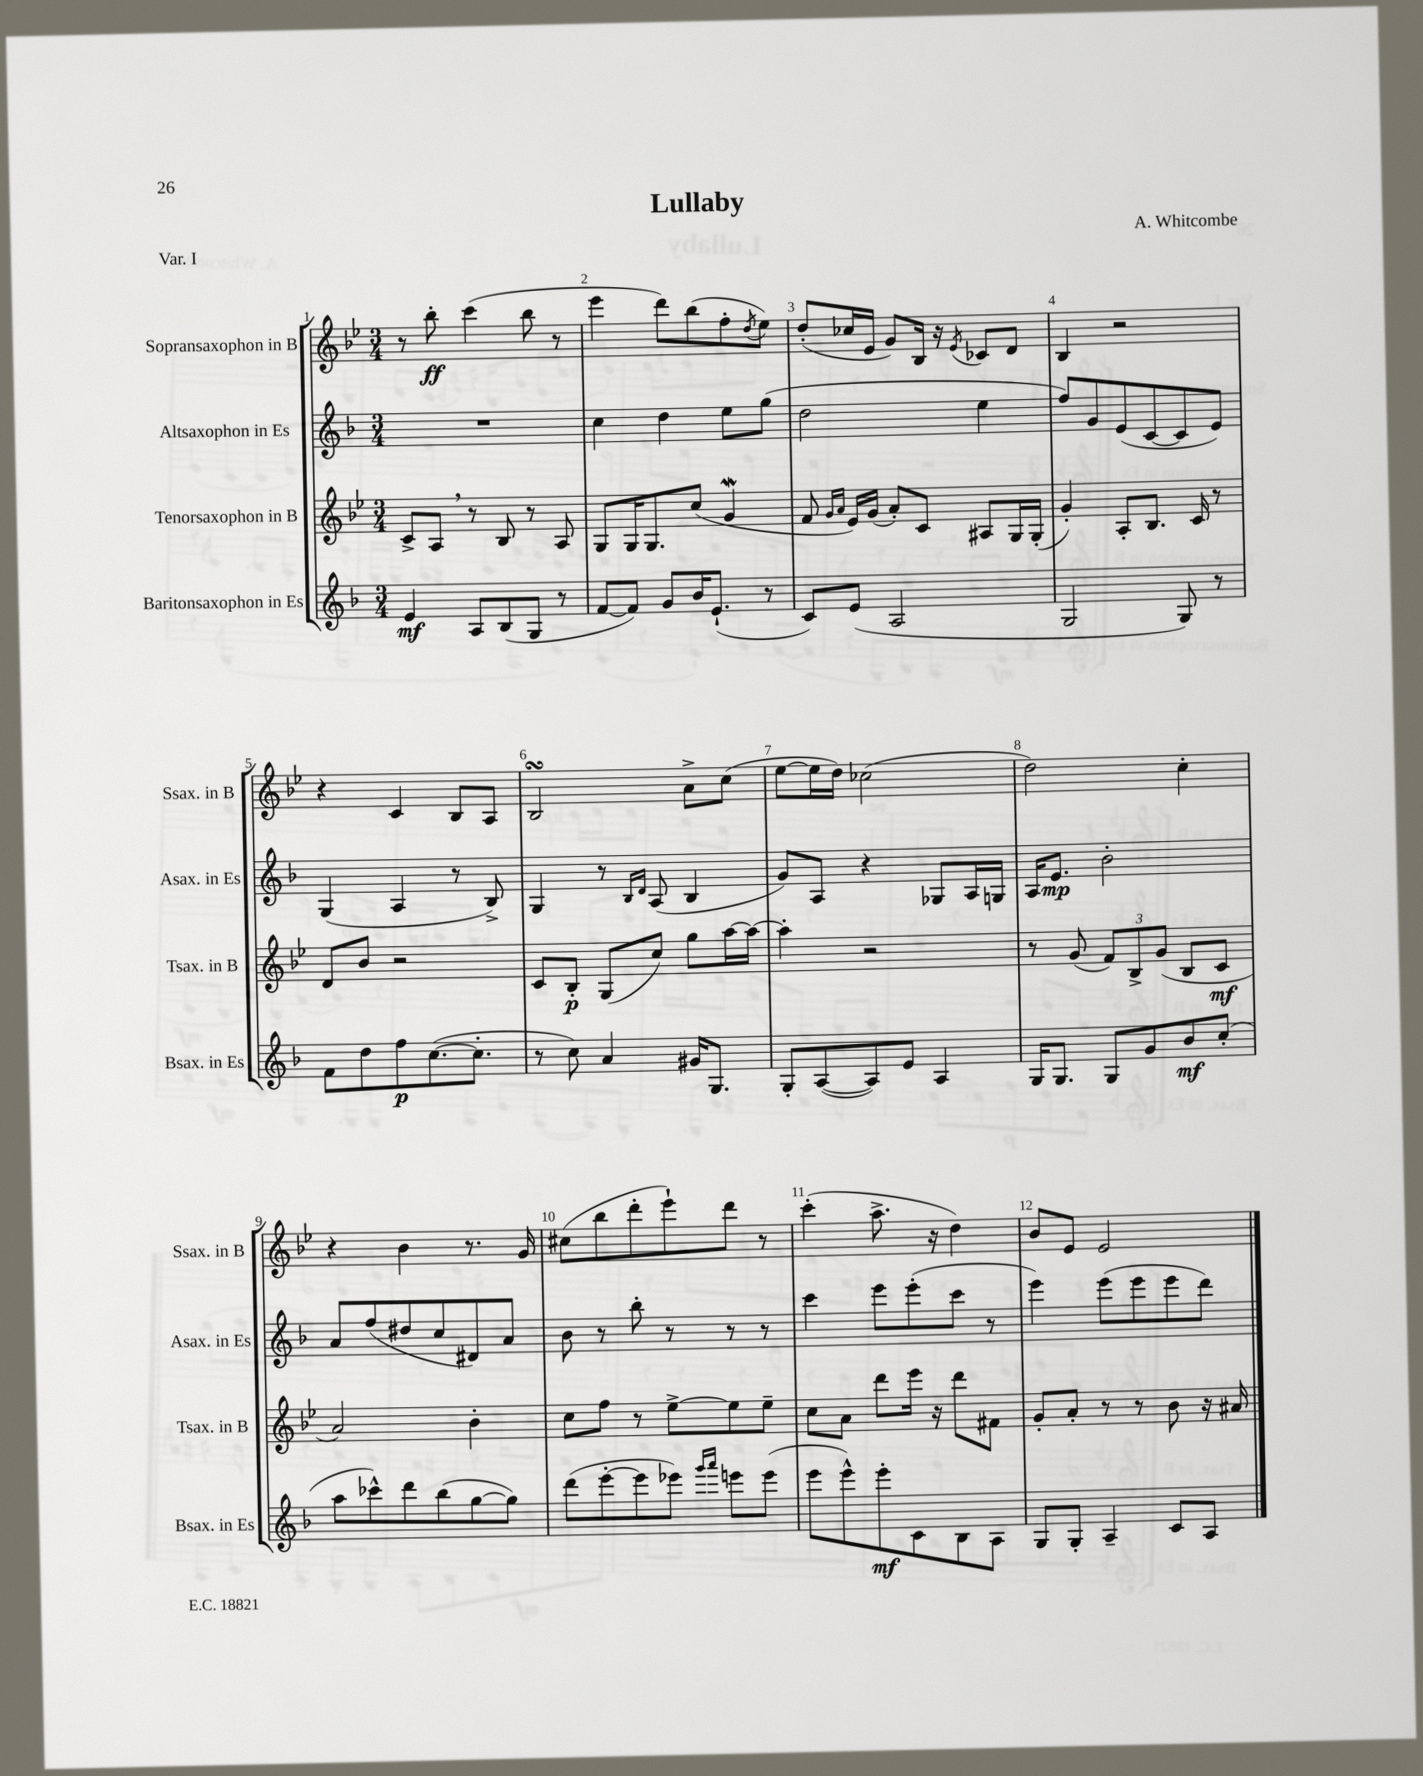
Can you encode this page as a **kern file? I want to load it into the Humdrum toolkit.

**kern	**dynam	**kern	**dynam	**kern	**dynam	**kern	**dynam
*part4	*part4	*part3	*part3	*part2	*part2	*part1	*part1
*staff4	*staff4	*staff3	*staff3	*staff2	*staff2	*staff1	*staff1
*I"Baritonsaxophon in Es	*	*I"Tenorsaxophon in B	*	*I"Altsaxophon in Es	*	*I"Sopransaxophon in B	*
*I'Bsax. in Es	*	*I'Tsax. in B	*	*I'Asax. in Es	*	*I'Ssax. in B	*
*clefG2	*	*clefG2	*	*clefG2	*	*clefG2	*
*k[b-]	*	*k[b-e-]	*	*k[b-]	*	*k[b-e-]	*
*M3/4	*	*M3/4	*	*M3/4	*	*M3/4	*
=1	=1	=1	=1	=1	=1	=1	=1
4e/	mf	8c^/L	.	2.r	.	8r	.
.	.	8A,/J	.	.	.	8bb-'\	ff
8A/L	.	8r	.	.	.	(4ccc\	.
(8B-/	.	8B-/	.	.	.	.	.
8G/J	.	8r	.	.	.	8bb-\	.
8r	.	8A/	.	.	.	8r	.
=2	=2	=2	=2	=2	=2	=2	=2
[8f/L	.	8G/L	.	4cc\	.	4eee-\	.
8f/J])	.	16G/K	.	.	.	.	.
.	.	8.G/	.	.	.	.	.
8g/L	.	.	.	4dd\	.	8ddd\L)	.
16b-/K	.	(8cc/J	.	.	.	(8bb-\	.
(8.e`/J	.	.	.	.	.	.	.
.	.	4gW/	.	8ee\L	.	8ff'\	.
.	.	.	.	.	.	8qdd/	.
8r	.	.	.	(8gg\J	.	8ee-\J)	.
=3	=3	=3	=3	=3	=3	=3	=3
8c/L)	.	8f/	.	2dd\	.	(8dd'/L	.
.	.	16qqg/LL	.	.	.	.	.
.	.	16qqa/JJ	.	.	.	.	.
(8e/J	.	16e-/LL)	.	.	.	16cc-X/L	.
.	.	(16g/JJ	.	.	.	16e-/JJ	.
2A/	.	8a'/L)	.	.	.	8g/L)	.
.	.	8c/J	.	.	.	16B-/Jk	.
.	.	.	.	.	.	16r	.
.	.	.	.	.	.	8qe-/	.
.	.	8A#X/L	.	4ee\	.	8c-X/L	.
.	.	16G/L	.	.	.	8d/J	.
.	.	(16G'/JJ	.	.	.	.	.
=4	=4	=4	=4	=4	=4	=4	=4
2G/	.	4g'/)	.	8ff/L)	.	4B-/	.
.	.	.	.	8g/	.	.	.
.	.	8A'/L	.	(8e/	.	2r	.
.	.	8.B-/J	.	[8c/	.	.	.
8G/)	.	.	.	8c/]	.	.	.
.	.	16c/	.	.	.	.	.
8r	.	8r	.	8e/J)	.	.	.
!!LO:LB:g=z
=5	=5	=5	=5	=5	=5	=5	=5
8f\L	.	8d/L	.	(4G/	.	4r	.
8dd\	.	8b-/J	.	.	.	.	.
8ff\	p	2r	.	4A/	.	4c/	.
([8.cc\	.	.	.	.	.	.	.
.	.	.	.	8r	.	8B-/L	.
8.cc'\J]	.	.	.	.	.	.	.
.	.	.	.	8B-^/)	.	8A/J	.
=6	=6	=6	=6	=6	=6	=6	=6
8r	.	8c/L	.	4G/	.	2B-sSSs/	.
8cc\)	.	8B-'/J	p	.	.	.	.
4a/	.	(8G/L	.	8r	.	.	.
.	.	.	.	16qqB-/LL	.	.	.
.	.	.	.	16qqd/JJ	.	.	.
.	.	8cc/J)	.	(8A/	.	.	.
16g#X/KL	.	8gg\L	.	4B-/	.	8a^\L	.
8.G/J	.	.	.	.	.	.	.
.	.	[16aa\L	.	.	.	(8cc\J	.
.	.	16aa\JJ_	.	.	.	.	.
=7	=7	=7	=7	=7	=7	=7	=7
8G'/L	.	4aa'\]	.	8g/L)	.	[8ee-\L	.
([8A/	.	.	.	8A/J	.	16ee-\L]	.
.	.	.	.	.	.	16dd\JJ)	.
8A/])	.	2r	.	4r	.	(2cc-X\	.
8e/J	.	.	.	.	.	.	.
4A/	.	.	.	8G-X/L	.	.	.
.	.	.	.	16A/L	.	.	.
.	.	.	.	16Gn/JJ	.	.	.
=8	=8	=8	=8	=8	=8	=8	=8
16G/KL	.	8r	.	16A/KL	.	2dd\)	.
8.G/J	.	.	.	8.e/J	mp	.	.
.	.	(8g/	.	.	.	.	.
8G/L	.	12f/L)	.	2b-'\	.	.	.
.	.	12B-^/	.	.	.	.	.
8g/	.	.	.	.	.	.	.
.	.	(12g/J	.	.	.	.	.
8b-/	mf	8B-/L	.	.	.	4cc'\	.
(8cc'/J	.	8c/J	mf	.	.	.	.
!!LO:LB:g=z
=9	=9	=9	=9	=9	=9	=9	=9
8aa\L	.	2a/)	.	8a/L	.	4r	.
8ccc-X^^\)	.	.	.	(8ff/	.	.	.
8ddd\	.	.	.	8dd#X/	.	4b-\	.
(8bb-\	.	.	.	8cc/	.	.	.
[8gg\	.	4b-'\	.	8d#X/)	.	8.r	.
8gg\J])	.	.	.	8a/J	.	.	.
.	.	.	.	.	.	16g/	.
=10	=10	=10	=10	=10	=10	=10	=10
(8ddd\L	.	8cc\L	.	8b-\	.	(8cc#X\L	.
[8eee'\	.	8ff\J	.	8r	.	8bb-\	.
8eee\]	.	8r	.	8bb-'\	.	8ddd'\	.
8eee-X\J)	.	[8ee-^\L	.	8r	.	8eee-`\)	.
16qqggg/LL	.	.	.	.	.	.	.
16qqaaa/JJ	.	.	.	.	.	.	.
8eeen\L	.	8ee-\]	.	8r	.	8ddd\J	.
(8eee\J	.	8ee-~\J	.	8r	.	8r	.
=11	=11	=11	=11	=11	=11	=11	=11
8eee\L	.	8cc\L	.	4ccc\	.	(4ccc'\	.
8eee^^\)	.	8a\J	.	.	.	.	.
8eee'\	mf	8ddd\L	.	8eee\L	.	8.aa^\	.
8c\	.	16eee-\Jk	.	(8eee'\	.	.	.
.	.	16r	.	.	.	16r	.
8B-\	.	8ddd\L	.	8ccc\J	.	4dd\)	.
8A\J	.	8f#X\J	.	8r	.	.	.
=12	=12	=12	=12	=12	=12	=12	=12
8G/L	.	8g'/L	.	4eee\)	.	8b-/L	.
8G'/J	.	8a'/J	.	.	.	8e-/J	.
4A~/	.	8r	.	(8eee\L	.	2e-/	.
.	.	8r	.	8eee\	.	.	.
8c/L	.	8b-\	.	8eee\	.	.	.
8A/J	.	16r	.	8ddd\J)	.	.	.
.	.	16a#X/	.	.	.	.	.
==	==	==	==	==	==	==	==
*-	*-	*-	*-	*-	*-	*-	*-
